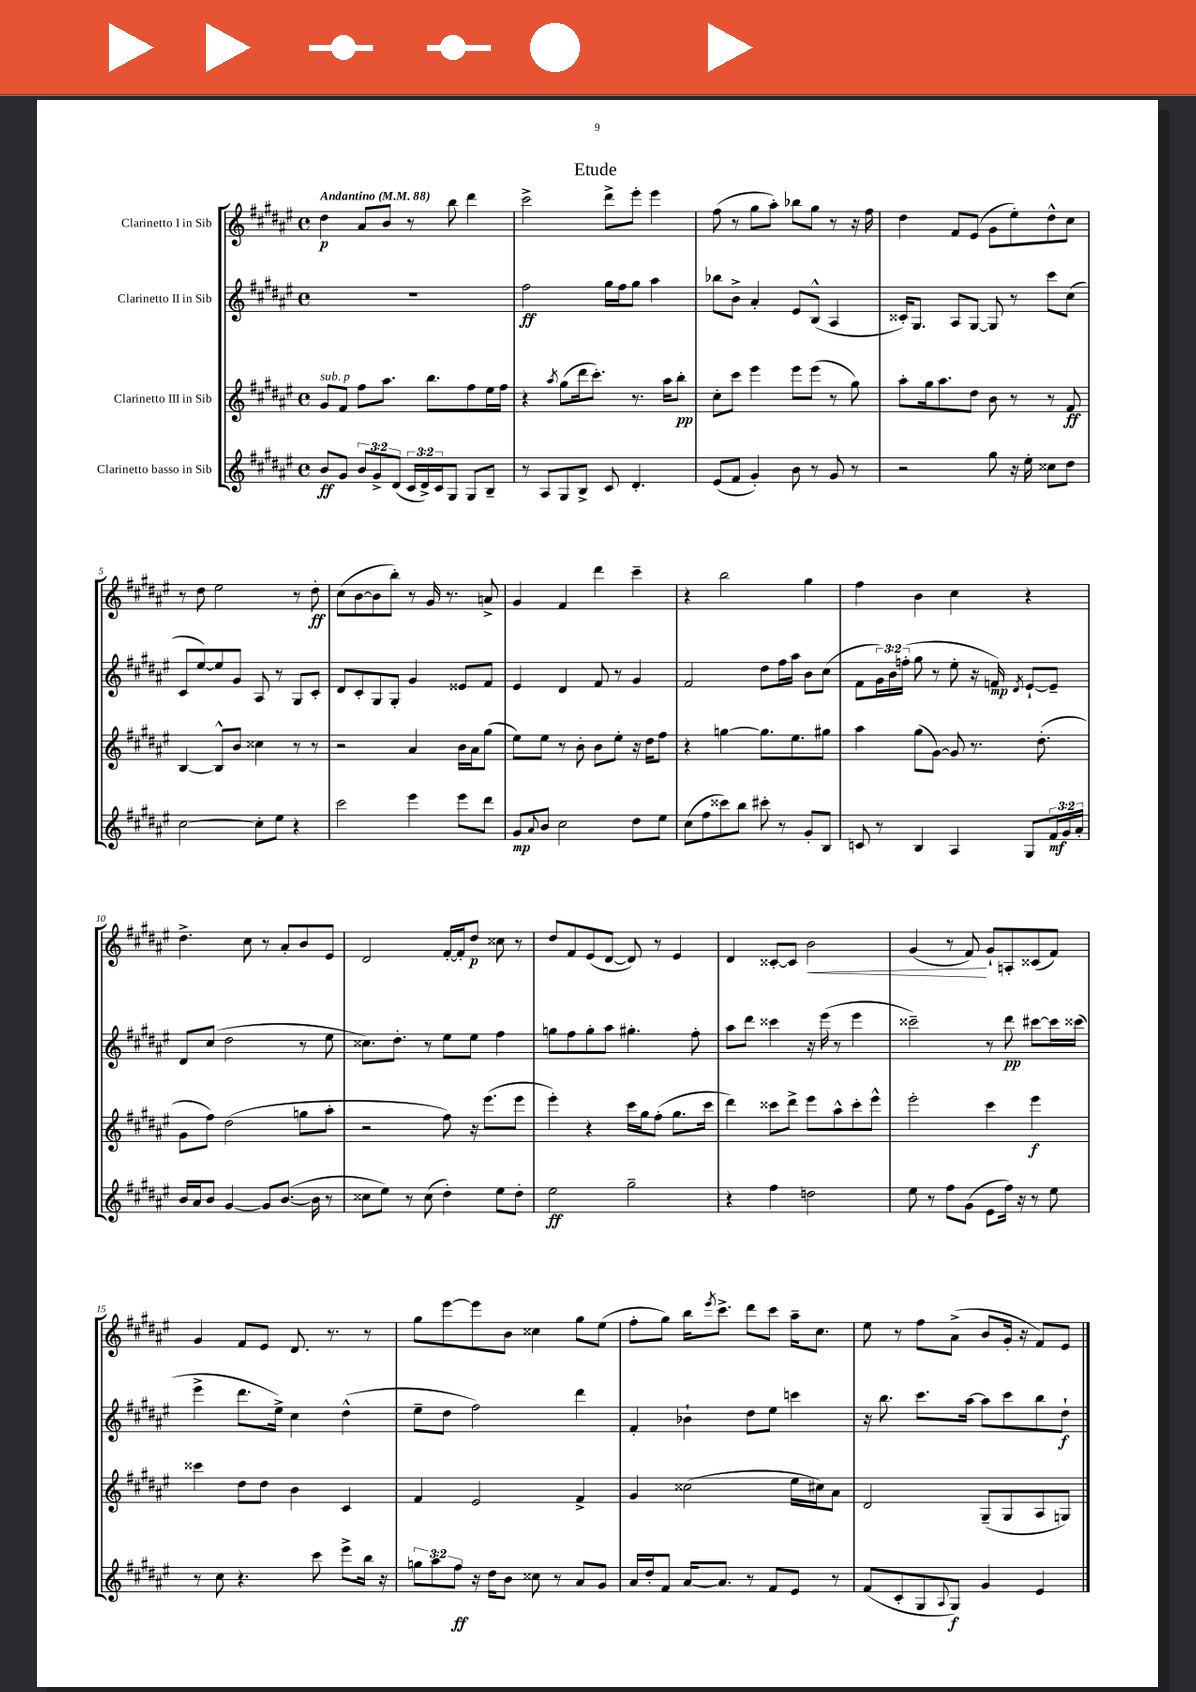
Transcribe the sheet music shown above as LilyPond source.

\header { title = "Etude" }
<<
\new StaffGroup <<
\new Staff = "s0" \with { instrumentName = "Clarinetto I in Sib" } {
    \clef treble \key fis \major \defaultTimeSignature \time 4/4 \tempo "Andantino" 4 = 88
    dis''4\p ais'8 b'8 r8 b''8 dis'''4 |
    cis'''2-> dis'''8-> eis'''8-. eis'''4 |
    fis''8( r8 gis''8 ais''8-.) bes''8 gis''8 r8 r16 fis''16 |
    dis''4 fis'8 eis'8( gis'8 eis''8-.) dis''8-^ cis''8 |
    r8 dis''8 eis''2 r8 dis''8-.\ff |
    cis''8( b'8~ b'8 b''8-.) r8 gis'16 r8. a'8-> |
    gis'4 fis'4 dis'''4 cis'''4-- |
    r4 b''2 gis''4 |
    fis''4 b'4 cis''4 r4 |
    dis''4.-> cis''8 r8 ais'8-. b'8 eis'8 |
    dis'2 fis'16~-. fis'16-. dis''8\p cisis''8 r8 |
    dis''8 fis'8 eis'8( dis'8~ dis'8) r8 eis'4 |
    dis'4 cisis'8~-. cisis'8 b'2\< |
    gis'4( r8 fis'8\!) gis'8-! a8-. cisis'8( fis'8) |
    gis'4 fis'8 eis'8 dis'8. r8. r8 |
    gis''8 eis'''8~ eis'''8 b'8 cisis''4 gis''8 eis''8( |
    fis''8-. gis''8) b''16 \acciaccatura { eis'''8 } cis'''8.-> dis'''8 cis'''8 ais''16-- cis''8. |
    eis''8 r8 fis''8 ais'8->( b'8 gis'16-. r16 fis'8) eis'8 \bar "|." |
}
\new Staff = "s1" \with { instrumentName = "Clarinetto II in Sib" } {
    \clef treble \key fis \major \defaultTimeSignature \time 4/4 \override Staff.TupletNumber.text = #tuplet-number::calc-fraction-text
    R1 |
    fis''2\ff gis''16 fis''16 gis''8 ais''4 |
    bes''8 b'8-> ais'4-. eis'8 b8-^( ais4 |
    cisis'16-.) gis8. ais8 gis8~ gis8 r8 cis'''8 cis''8( |
    cis'8 eis''8~) eis''8 gis'8 ais8 r8 gis8 cis'8-. |
    dis'8 cis'8-. gis8 gis8-. gis'4 eisis'8 fis'8 |
    eis'4 dis'4 fis'8 r8 gis'4 |
    fis'2 dis''8 fis''16 ais''16 b'8 cis''8( |
    fis'8 \tuplet 3/2 { gis'16) b'16 f''16-.( } gis''8 r8 eis''8-. r16 f'16\mp) \acciaccatura { dis'8 } eis'8~-! eis'8-- |
    dis'8 cis''8( dis''2 r8 eis''8 |
    cisis''8.) dis''8.-. r8 eis''8 eis''8 fis''4 |
    g''8 fis''8 g''8-. ais''8 gis''4.-. fis''8-. |
    ais''8 dis'''8 cisis'''4 r16 eis'''16( r8 eis'''4 |
    cisis'''2--) r8 dis'''8\pp cis'''8~ cis'''16 cisis'''16( |
    eis'''4-> dis'''8. eis''16->) cis''4 dis''4-^( |
    eis''8-- dis''8 fis''2) dis'''4 |
    fis'4-. bes'4-! dis''8 eis''8 c'''4 |
    r16 b''8. cis'''8. ais''16~ ais''8 cis'''8 b''8 dis''8-!\f \bar "|." |
}
\new Staff = "s2" \with { instrumentName = "Clarinetto III in Sib" } {
    \clef treble \key fis \major \defaultTimeSignature \time 4/4
    gis'8^\markup { \italic "sub. p" } fis'8 fis''8 ais''8. b''8. fis''8 eis''16 fis''16 |
    r4 \acciaccatura { ais''8 } gis''8( dis'''16 cis'''8.-.) r8. ais''16 b''8-.\pp |
    cis''8-. cis'''8 eis'''4 eis'''8 eis'''8( r8 gis''8) |
    ais''8-. gis''16 ais''8. dis''8 b'8 r8 r8 fis'8\ff |
    b4~ b8-^ b'8 cisis''4 r8 r8 |
    r2 ais'4 b'16 ais'16 gis''8( |
    eis''8) eis''8 r8 b'8-. b'8 eis''8-. r16 dis''16 fis''8 |
    r4 g''4~ g''8. eis''8. gis''8 |
    ais''4 gis''8( gis'8~) gis'8 r8. dis''8.-.( |
    gis'8 fis''8) dis''2( g''8 ais''8-. |
    r2 fis''8) r16 eis'''8.( eis'''8 |
    eis'''4-.) r4 cis'''16 gis''16 fis''8-.( gis''8. cis'''16 |
    dis'''4) cisis'''8 dis'''8-> eis'''8 ais''8-^ cisis'''8-. eis'''8-^ |
    eis'''2-. cis'''4 eis'''4\f |
    cisis'''4 dis''8 dis''8 b'4 cis'4 |
    fis'4 eis'2 fis'4-> |
    gis'4 cisis''2( eis''16 cis''16) ais'8 |
    dis'2 gis8--( gis8 ais8 g8) \bar "|." |
}
\new Staff = "s3" \with { instrumentName = "Clarinetto basso in Sib" } {
    \clef treble \key fis \major \defaultTimeSignature \time 4/4 \override Staff.TupletNumber.text = #tuplet-number::calc-fraction-text
    b'8\ff gis'8 \tuplet 3/2 { b'8 gis'8-> dis'8( } \tuplet 3/2 { cis'16 dis'16->) cis'16 } gis8 gis8 b8-- |
    r8 ais8 gis8 b8-> cis'8 dis'4.-. |
    eis'8( fis'8 gis'4-.) b'8 r8 gis'8 r8 |
    r2 gis''8 r16 eis''16-. cisis''8 dis''8 |
    cis''2~ cis''8-. eis''8 r4 |
    cis'''2 eis'''4 eis'''8 dis'''8 |
    gis'8\mp \appoggiatura { ais'8 } b'8 cis''2 dis''8 eis''8 |
    cis''8( fis''8 cisis'''8) b''8 cis'''8-. r8 gis'8-. b8 |
    c'8 r8 b4 ais4 gis8 \tuplet 3/2 { fis'16\mf gis'16 ais'16-. } |
    b'16 ais'16 b'8 gis'4~ gis'8 b'8.~( b'16 r8 |
    cisis''8 eis''8) r8 cisis''8( dis''4-.) eis''8 dis''8-. |
    eis''2\ff gis''2-- |
    r4 fis''4 d''2 |
    eis''8 r8 fis''8 gis'8( eis'8 fis''16) r16 r8 eis''8 |
    r8 cis''8 r4. cis'''8 eis'''8-> b''16 r16 |
    \tuplet 3/2 { g''8 ais''8 fis''8\ff } r16 dis''16 b'8 cisis''8 r8 ais'8 gis'8 |
    ais'16 dis''16-. fis'8 ais'16~ ais'8. r8 fis'8 eis'8 r8 |
    fis'8( cis'8-. gis8 \appoggiatura { ais8 } gis8\f) gis'4 eis'4 \bar "|." |
}
>>
>>
